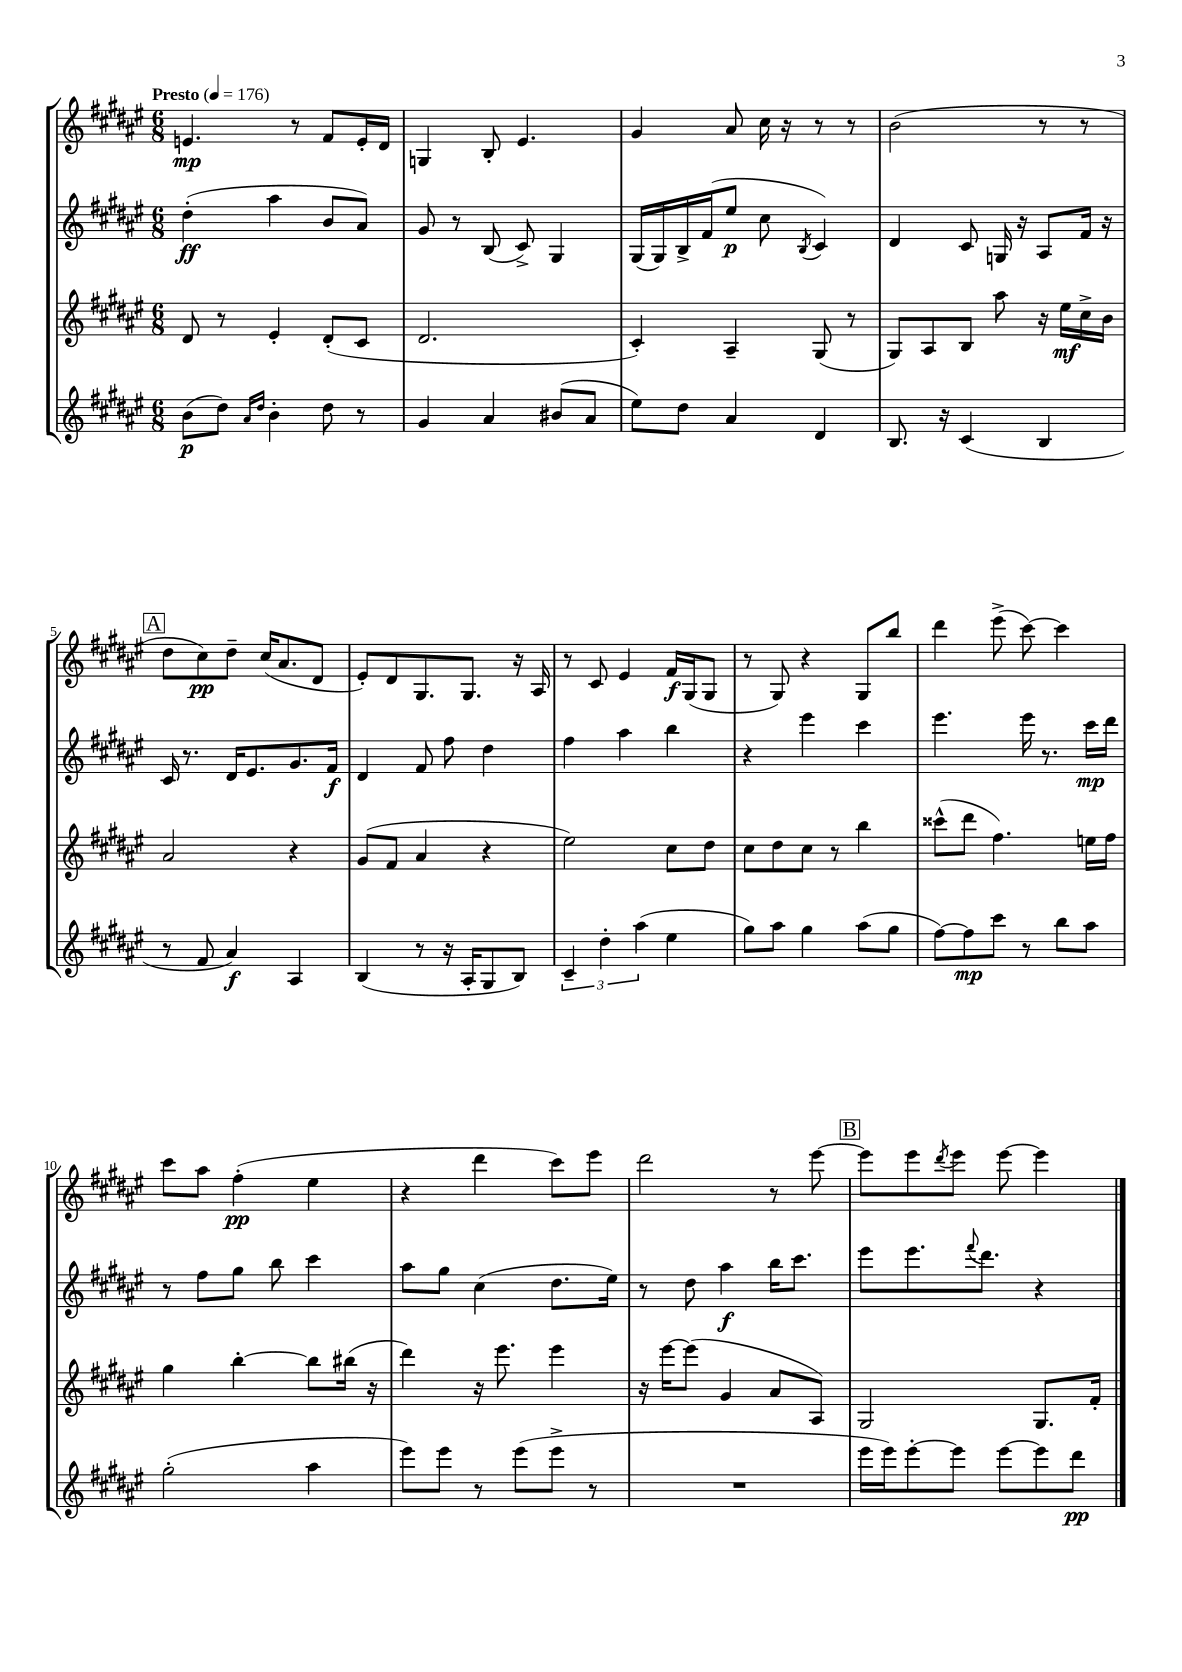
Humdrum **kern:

**kern	**kern	**kern	**kern
*staff4	*staff3	*staff2	*staff1
*clefG2	*clefG2	*clefG2	*clefG2
*k[f#c#g#d#a#e#]	*k[f#c#g#d#a#e#]	*k[f#c#g#d#a#e#]	*k[f#c#g#d#a#e#]
*M6/8	*M6/8	*M6/8	*M6/8
*MM176	*MM176	*MM176	*MM176
(8b	8d#	(4dd#'	4.e
8dd#)	8r	.	.
16qqa#	.	.	.
16qqdd#	.	.	.
4b'	4e#'	4aa#	.
.	.	.	8r
8dd#	(8d#'	8b	8f#
8r	8c#	8a#)	16e'
.	.	.	16d#
=	=	=	=
4g#	2.d#	8g#	4G
.	.	8r	.
4a#	.	(8B	8B'
.	.	8c#^)	4.e#
(8b#	.	4G#	.
8a#	.	.	.
=	=	=	=
8ee#)	4c#')	(16G#	4g#
.	.	16G#)	.
8dd#	.	16B^	.
.	.	(16f#	.
4a#	4A#~	8ee#	8a#
.	.	8cc#	16cc#
.	.	.	16r
.	.	8qB	.
4d#	(8G#	4c#)	8r
.	8r	.	8r
=	=	=	=
8.B	8G#)	4d#	(2b
.	8A#	.	.
16r	.	.	.
(4c#	8B	8c#	.
.	8aa#	16G	.
.	.	16r	.
4B	16r	8A#	8r
.	16ee#	.	.
.	16cc#^	16f#	8r
.	16b	16r	.
=	=	=	=
8r	2a#	16c#	8dd#
.	.	8.r	.
8f#	.	.	8cc#)
4a#)	.	16d#	8dd#~
.	.	8.e#	.
.	.	.	(16cc#
.	.	.	8.a#
4A#	4r	8.g#	.
.	.	.	8d#
.	.	16f#	.
=	=	=	=
(4B	(8g#	4d#	8e#')
.	8f#	.	8d#
8r	4a#	8f#	8.G#
16r	.	8ff#	.
16A#'	.	.	8.G#
8G#	4r	4dd#	.
8B)	.	.	16r
.	.	.	16A#
=	=	=	=
6c#~	2ee#)	4ff#	8r
.	.	.	8c#
6dd#'	.	.	.
.	.	4aa#	4e#
(6aa#	.	.	.
4ee#	8cc#	4bb	16f#
.	.	.	(16G#
.	8dd#	.	8G#
=	=	=	=
8gg#)	8cc#	4r	8r
8aa#	8dd#	.	8G#)
4gg#	8cc#	4eee#	4r
.	8r	.	.
(8aa#	4bb	4ccc#	8G#
8gg#	.	.	8bb
=	=	=	=
[8ff#)	(8ccc##^^	4.eee#	4ddd#
8ff#]	8ddd#	.	.
8ccc#	4.ff#)	.	(8eee#^
8r	.	16eee#	[8ccc#)
.	.	8.r	.
8bb	.	.	4ccc#]
8aa#	16ee	16ccc#	.
.	16ff#	16ddd#	.
=	=	=	=
(2gg#'	4gg#	8r	8ccc#
.	.	8ff#	8aa#
.	[4bb'	8gg#	(4ff#'
.	.	8bb	.
4aa#	8bb]	4ccc#	4ee#
.	(16bb#	.	.
.	16r	.	.
=	=	=	=
8eee#)	4ddd#)	8aa#	4r
8eee#	.	8gg#	.
8r	16r	(4cc#	4ddd#
.	8.eee#	.	.
(8eee#	.	.	.
8eee#^	4eee#	8.dd#	8ccc#)
8r	.	.	8eee#
.	.	16ee#)	.
=	=	=	=
2.r	16r	8r	2ddd#
.	[16eee#	.	.
.	(8eee#]	8dd#	.
.	4g#	4aa#	.
.	8a#	16bb	8r
.	.	8.ccc#	.
.	8A#)	.	[8eee#
=	=	=	=
16eee#	2G#	8eee#	8eee#]
16eee#)	.	.	.
[8eee#'	.	8.eee#	8eee#
.	.	.	8qddd#
8eee#]	.	.	8eee#
.	.	8qqfff#	.
.	.	8.ddd#	.
[8eee#	.	.	[8eee#
8eee#]	8.G#	4r	4eee#]
8ddd#	.	.	.
.	16f#'	.	.
==	==	==	==
*-	*-	*-	*-
